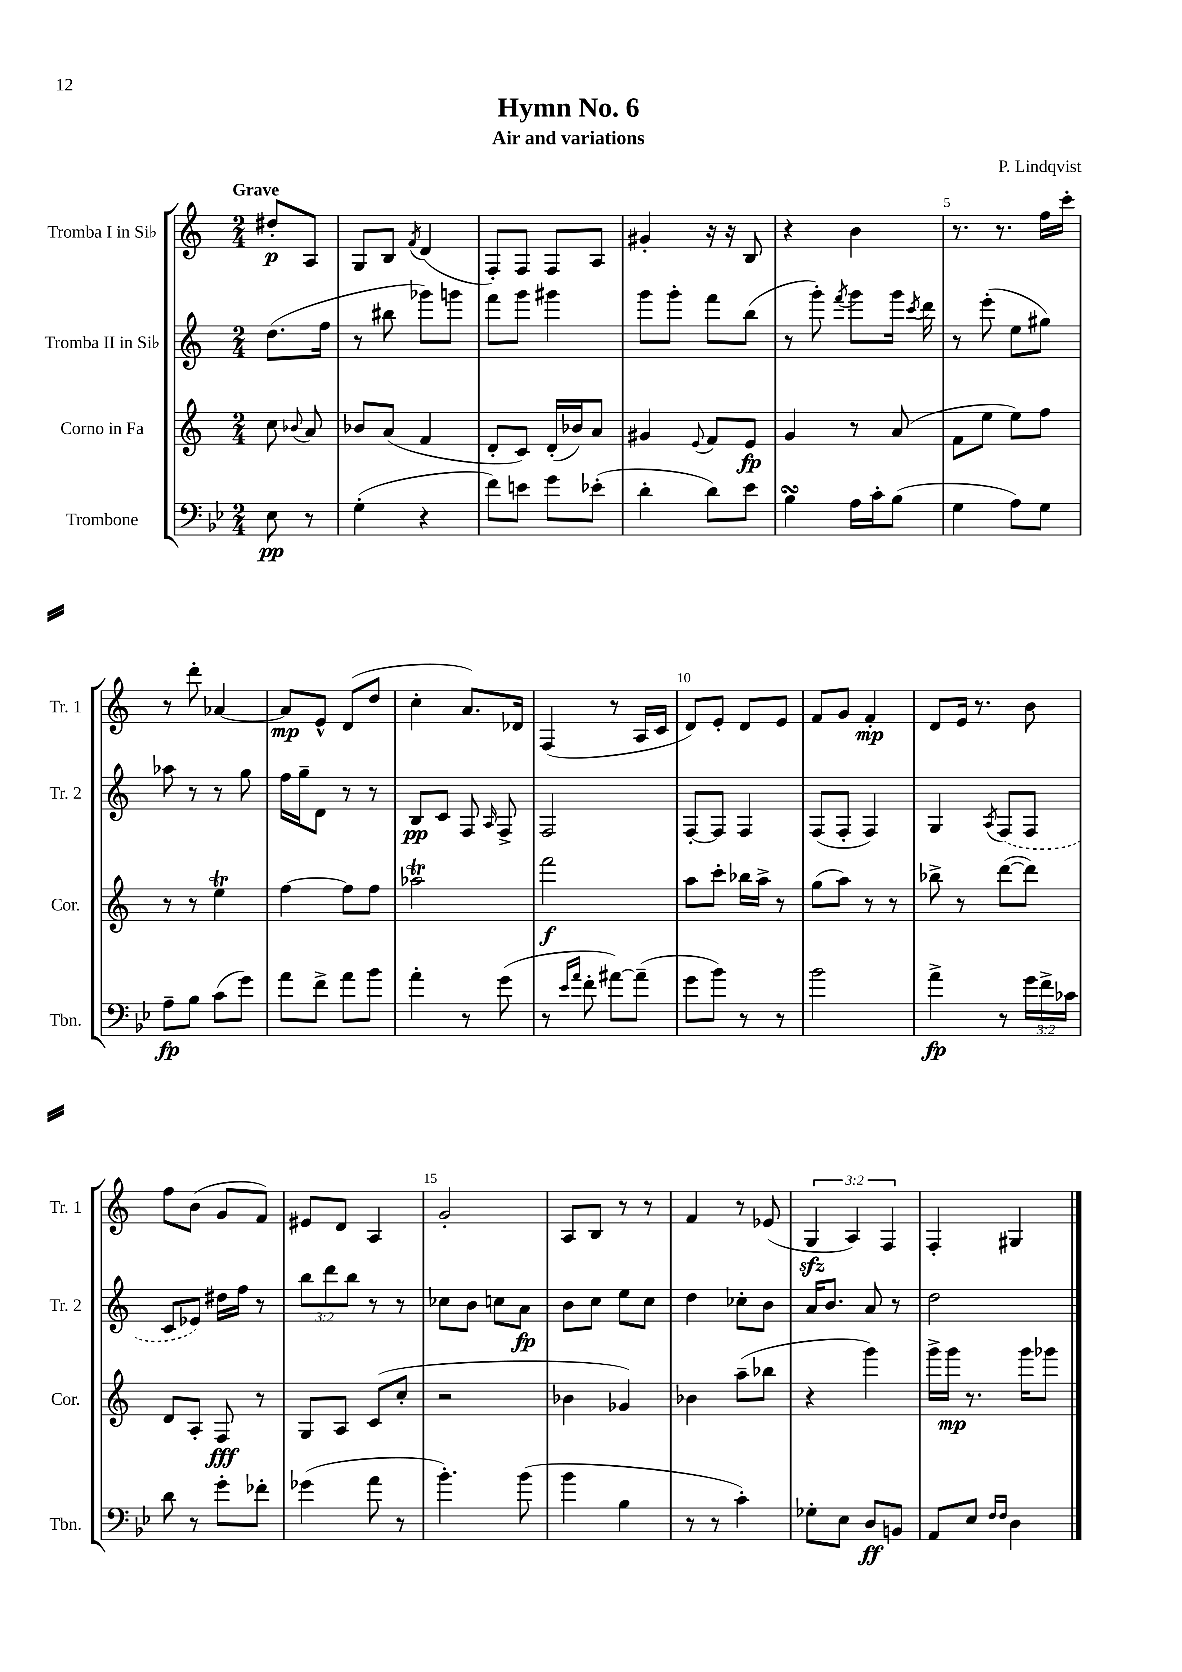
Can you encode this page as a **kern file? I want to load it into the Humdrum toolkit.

**kern	**kern	**kern	**kern
*staff4	*staff3	*staff2	*staff1
*clefF4	*clefG2	*clefG2	*clefG2
*k[b-e-]	*k[]	*k[]	*k[]
*M2/4	*M2/4	*M2/4	*M2/4
8E-	8cc	(8.dd	8dd#'
.	8qqb-	.	.
8r	8a	.	8A
.	.	16ff	.
=	=	=	=
(4G'	8b-	8r	8G
.	(8a	8bb#	8B
.	.	.	8qf
4r	4f	8ggg-)	(4d
.	.	8ggg	.
=	=	=	=
8f)	8d'	8fff	8F')
8e	8c)	8ggg	8F
8g	(16d'	4ggg#	8F
.	16b-)	.	.
(8e-'	8a	.	8A
=	=	=	=
4d'	4g#	8ggg	4g#'
.	.	8ggg'	.
.	8qqe	.	.
8d)	8f	8fff	16r
.	.	.	16r
8e-	8e	(8bb	8B
=	=	=	=
4B-	4g	8r	4r
.	.	8ggg')	.
.	.	8qfff	.
16A	8r	8ggg	4b
16c'	.	.	.
(8B-	(8a	16ggg	.
.	.	8qccc	.
.	.	16ddd	.
=	=	=	=
4G	8f	8r	8.r
.	8ee	(8eee'	.
.	.	.	8.r
8A)	8ee)	8ee	.
8G	8ff	8gg#)	16ff
.	.	.	16ccc'
=	=	=	=
8A~	8r	8aa-	8r
8B-	8r	8r	8ddd'
(8c	4ee	8r	[4a-
8g)	.	8gg	.
=	=	=	=
8a	[4ff	16ff	8a-]
.	.	16gg~	.
8f^	.	8d	8e^^
8a	8ff]	8r	(8d
8b-	8ff	8r	8dd
=	=	=	=
4a'	2aa-	8B	4cc'
.	.	8c	.
8r	.	8F	8.a)
.	.	16qqA	.
(8g	.	8F^	.
.	.	.	16d-
=	=	=	=
8r	2fff	2F	(4F
16qqe-	.	.	.
16qqa	.	.	.
8f'	.	.	.
[8a#)	.	.	8r
(8a#~]	.	.	16A
.	.	.	16c
=	=	=	=
8g	8aa	[8F'	8d)
8b-)	8ccc'	8F]	8e'
8r	16bb-	4F	8d
.	16aa^	.	.
8r	8r	.	8e
=	=	=	=
2b-	(8gg	(8F	8f
.	8aa)	8F'	8g
.	8r	4F)	4f'
.	8r	.	.
=	=	=	=
4a^	8bb-^	4G	8d
.	8r	.	16e
.	.	.	8.r
.	.	8qA	.
8r	([8ddd	(8F	.
24g	8ddd])	8F	8b
24f^	.	.	.
24c-	.	.	.
=	=	=	=
8d	8d	8c	8ff
8r	8A'	8e-)	(8b
8g'	8F	16dd#	8g
.	.	16ff	.
8f-'	8r	8r	8f)
=	=	=	=
(4g-	8G	12bb	8e#
.	.	12ddd	.
.	8A	.	8d
.	.	12bb	.
8a	(8c	8r	4A
8r	8cc'	8r	.
=	=	=	=
4.b-')	2r	8cc-	2g'
.	.	8b	.
.	.	8cc	.
(8b-	.	8a	.
=	=	=	=
4b-	4b-	8b	8A
.	.	8cc	8B
4B-	4g-)	8ee	8r
.	.	8cc	8r
=	=	=	=
8r	4b-	4dd	4f
8r	.	.	.
4c')	(8aa~	8cc-'	8r
.	8bb-	8b	(8e-
=	=	=	=
8G-'	4r	16a	6G
.	.	8.b	.
8E-	.	.	.
.	.	.	6A)
8D	4ggg)	8a	.
.	.	.	6F
8BB	.	8r	.
=	=	=	=
8AA	16ggg^	2dd	4F'
.	16ggg	.	.
8E-	8.r	.	.
16qqF	.	.	.
16qqF	.	.	.
4D	.	.	4G#
.	16ggg	.	.
.	8ggg-	.	.
==	==	==	==
*-	*-	*-	*-
